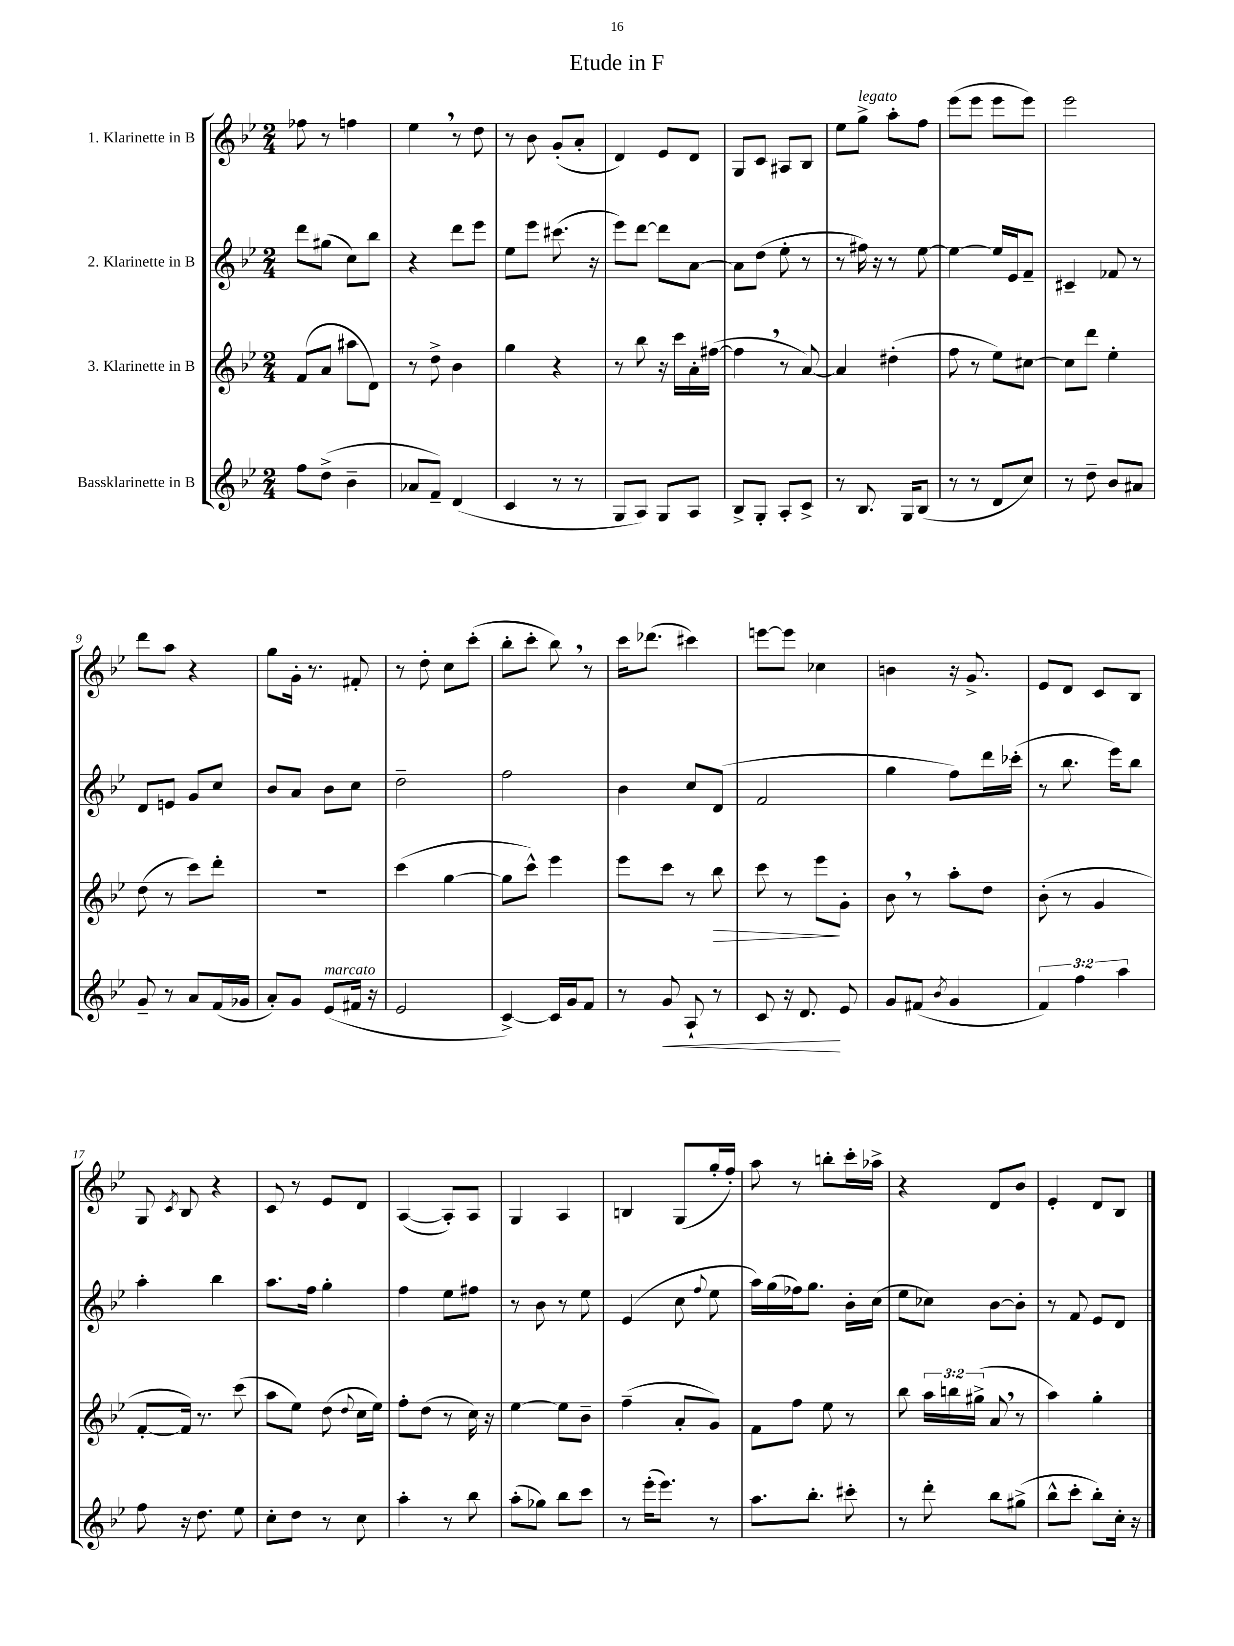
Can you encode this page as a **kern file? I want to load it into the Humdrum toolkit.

**kern	**dynam	**kern	**dynam	**kern	**kern
*part4	*part4	*part3	*part3	*part2	*part1
*staff4	*staff4	*staff3	*staff3	*staff2	*staff1
*I"Bassklarinette in B	*	*I"3. Klarinette in B	*	*I"2. Klarinette in B	*I"1. Klarinette in B
*clefG2	*	*clefG2	*	*clefG2	*clefG2
*k[b-e-]	*	*k[b-e-]	*	*k[b-e-]	*k[b-e-]
*M2/4	*	*M2/4	*	*M2/4	*M2/4
=1	=1	=1	=1	=1	=1
8ff\L	.	(8f/L	.	8ddd\L	8ff-X\
(8dd^\J	.	8a/J	.	(8gg#X\J	8r
4b-~\	.	8aa#X\L	.	8cc\L)	4ffn\
.	.	8d\J)	.	8bb-\J	.
=2	=2	=2	=2	=2	=2
8a-X/L	.	8r	.	4r	4ee-,\
8f~/J)	.	8dd^\	.	.	.
(4d/	.	4b-\	.	8ddd\L	8r
.	.	.	.	8eee-\J	8dd\
=3	=3	=3	=3	=3	=3
4c/	.	4gg\	.	8ee-\L	8r
.	.	.	.	8eee-\J	8b-\
8r	.	4r	.	(8.ccc#X\	(8g'/L
8r	.	.	.	.	8a'/J
.	.	.	.	16r	.
=4	=4	=4	=4	=4	=4
8G/L	.	8r	.	8eee-\L)	4d/)
8A/J)	.	8bb-\	.	[8ddd\J	.
8G/L	.	16r	.	8ddd\L]	8e-/L
.	.	16ccc\LL	.	.	.
8A/J	.	16a'\	.	[8a\J	8d/J
.	.	([16ff#X\JJ	.	.	.
=5	=5	=5	=5	=5	=5
8B-^/L	.	4ff#,\]	.	8a\L]	8G/L
8G'/J	.	.	.	(8dd\J	8c/J
8A'/L	.	8r	.	8ee-'\	8A#X/L
8c^/J	.	[8a/)	.	8r	8B-/J
=6	=6	=6	=6	=6	=6
8r	.	4a/]	.	8r	8ee-\L
!	!	!	!	!	!LO:TX:a:i:t=legato
8.B-/	.	.	.	16ff#X\)	8gg^\J
.	.	.	.	16r	.
.	.	(4dd#X'\	.	8r	8aa'\L
16G/KL	.	.	.	.	.
(8B-/J	.	.	.	[8ee-\	8ff\J
=7	=7	=7	=7	=7	=7
8r	.	8ff\	.	4ee-\_	(8eee-\L
8r	.	8r	.	.	8eee-\J
8d/L	.	8ee-\L)	.	16ee-/LL]	8eee-\L
.	.	.	.	16e-/J	.
8cc/J)	.	[8cc#X\J	.	8f~/J	8eee-\J)
=8	=8	=8	=8	=8	=8
8r	.	8cc#\L]	.	4c#X~/	2eee-\
8dd~\	.	8ddd\J	.	.	.
8b-/L	.	4ee-'\	.	8f-X/	.
8a#X/J	.	.	.	8r	.
!!LO:LB:g=z
=9	=9	=9	=9	=9	=9
8g~/	.	(8dd\	.	8d/L	8ddd\L
8r	.	8r	.	8en/J	8aa\J
8a/L	.	8ccc\L)	.	8g/L	4r
(16f/L	.	8ddd'\J	.	8cc/J	.
16g-X/JJ	.	.	.	.	.
=10	=10	=10	=10	=10	=10
8a'/L)	.	2r	.	8b-/L	8gg\L
8g/J	.	.	.	8a/J	16g'\Jk
.	.	.	.	.	8.r
!LO:TX:a:i:t=marcato	!	!	!	!	!
(8e-/L	.	.	.	8b-\L	.
16f#X/Jk	.	.	.	8cc\J	8f#X'/
16r	.	.	.	.	.
=11	=11	=11	=11	=11	=11
2e-/	.	(4ccc\	.	2dd~\	8r
.	.	.	.	.	8dd'\
.	.	[4gg\	.	.	8cc\L
.	.	.	.	.	(8ccc'\J
=12	=12	=12	=12	=12	=12
[4c^/)	.	8gg\L]	.	2ff\	8bb-'\L
.	.	8ccc^^\J)	.	.	8ccc'\J
16c/LL]	.	4eee-\	.	.	8bb-,\)
16g/J	.	.	.	.	.
8f/J	.	.	.	.	8r
=13	=13	=13	=13	=13	=13
8r	.	8eee-\L	.	4b-\	16ccc\KL
.	.	.	.	.	(8.ddd-X\J
!	!LO:HP:b	!	!	!	!
8g/	<	8ccc\J	.	.	.
8A`/	.	8r	.	8cc/L	4ccc#X\)
!	!	!	!LO:HP:b	!	!
8r	.	8bb-\	>	(8d/J	.
=14	=14	=14	=14	=14	=14
8c/	.	8ccc\	.	2f/	[8eeen\L
16r	.	8r	.	.	8eee\J]
8.d/	.	.	.	.	.
.	.	8eee-\L	.	.	4cc-X\
8e-/	[	8g'\J	]	.	.
=15	=15	=15	=15	=15	=15
8g/L	.	8b-,\	.	4gg\	4bn\
(8f#X/J	.	8r	.	.	.
8qb-/	.	.	.	.	.
4g/	.	8aa'\L	.	8ff\L)	16r
.	.	.	.	.	8.g^/
.	.	8dd\J	.	16ddd\L	.
.	.	.	.	(16ccc-X'\JJ	.
=16	=16	=16	=16	=16	=16
6f/)	.	(8b-'\	.	8r	8e-/L
.	.	8r	.	8.bb-\	8d/J
6ff\	.	.	.	.	.
.	.	4g/	.	.	8c/L
.	.	.	.	16eee-\KL)	.
6aa\	.	.	.	.	.
.	.	.	.	8bb-\J	8B-/J
!!LO:LB:g=z
=17	=17	=17	=17	=17	=17
8ff\	.	[8f'/L	.	4aa'\	8G/
.	.	.	.	.	8qc/
16r	.	16f/Jk])	.	.	8B-/
8.dd\	.	8.r	.	.	.
.	.	.	.	4bb-\	4r
8ee-\	.	(8ccc\	.	.	.
=18	=18	=18	=18	=18	=18
8cc'\L	.	8aa\L	.	8.aa\L	8c/
8dd\J	.	8ee-\J)	.	.	8r
.	.	.	.	16ff\Jk	.
8r	.	(8dd\	.	4gg'\	8e-/L
.	.	8qqdd/	.	.	.
8cc\	.	16cc\LL	.	.	8d/J
.	.	16ee-\JJ)	.	.	.
=19	=19	=19	=19	=19	=19
4aa'\	.	8ff'\L	.	4ff\	([4A/
.	.	(8dd\J	.	.	.
8r	.	8r	.	8ee-\L	8A'/L])
8bb-\	.	16cc\)	.	8ff#X\J	8A/J
.	.	16r	.	.	.
=20	=20	=20	=20	=20	=20
(8aa'\L	.	[4ee-\	.	8r	4G/
8gg-X\J)	.	.	.	8b-\	.
8bb-\L	.	8ee-\L]	.	8r	4A/
8ccc\J	.	8b-~\J	.	8ee-\	.
=21	=21	=21	=21	=21	=21
8r	.	(4ff~\	.	(4e-/	4Bn/
(16eee-'\KL	.	.	.	.	.
8.eee-\J)	.	.	.	.	.
.	.	8a'/L	.	8cc\	(8G/L
.	.	.	.	8qqff/	.
8r	.	8g/J)	.	8ee-\	16gg'/L
.	.	.	.	.	16ff'/JJ)
=22	=22	=22	=22	=22	=22
8.aa\L	.	8f\L	.	16aa\LL)	8aa\
.	.	.	.	(16gg\	.
.	.	8ff\J	.	16ff-X\J)	8r
8.bb-'\J	.	.	.	8.gg\J	.
.	.	8ee-\	.	.	8bbn'\L
8ccc#X'\	.	8r	.	16b-'\LL	16ccc'\L
.	.	.	.	(16cc\JJ	16aa-X^\JJ
=23	=23	=23	=23	=23	=23
8r	.	8bb-\	.	8ee-\L	4r
8ddd'\	.	24aa\LL	.	8cc-X\J)	.
.	.	24bbn\	.	.	.
.	.	(24gg#X^\JJ	.	.	.
8bb-\L	.	8a,/	.	[8b-\L	8d/L
(8gg#X^\J	.	8r	.	8b-'\J]	8b-/J
=24	=24	=24	=24	=24	=24
8bb-^^\L	.	4aa\)	.	8r	4e-'/
8ccc'\J	.	.	.	8f/	.
8bb-'\L)	.	4gg'\	.	8e-/L	8d/L
16cc'\Jk	.	.	.	8d/J	8B-/J
16r	.	.	.	.	.
==	==	==	==	==	==
*-	*-	*-	*-	*-	*-
